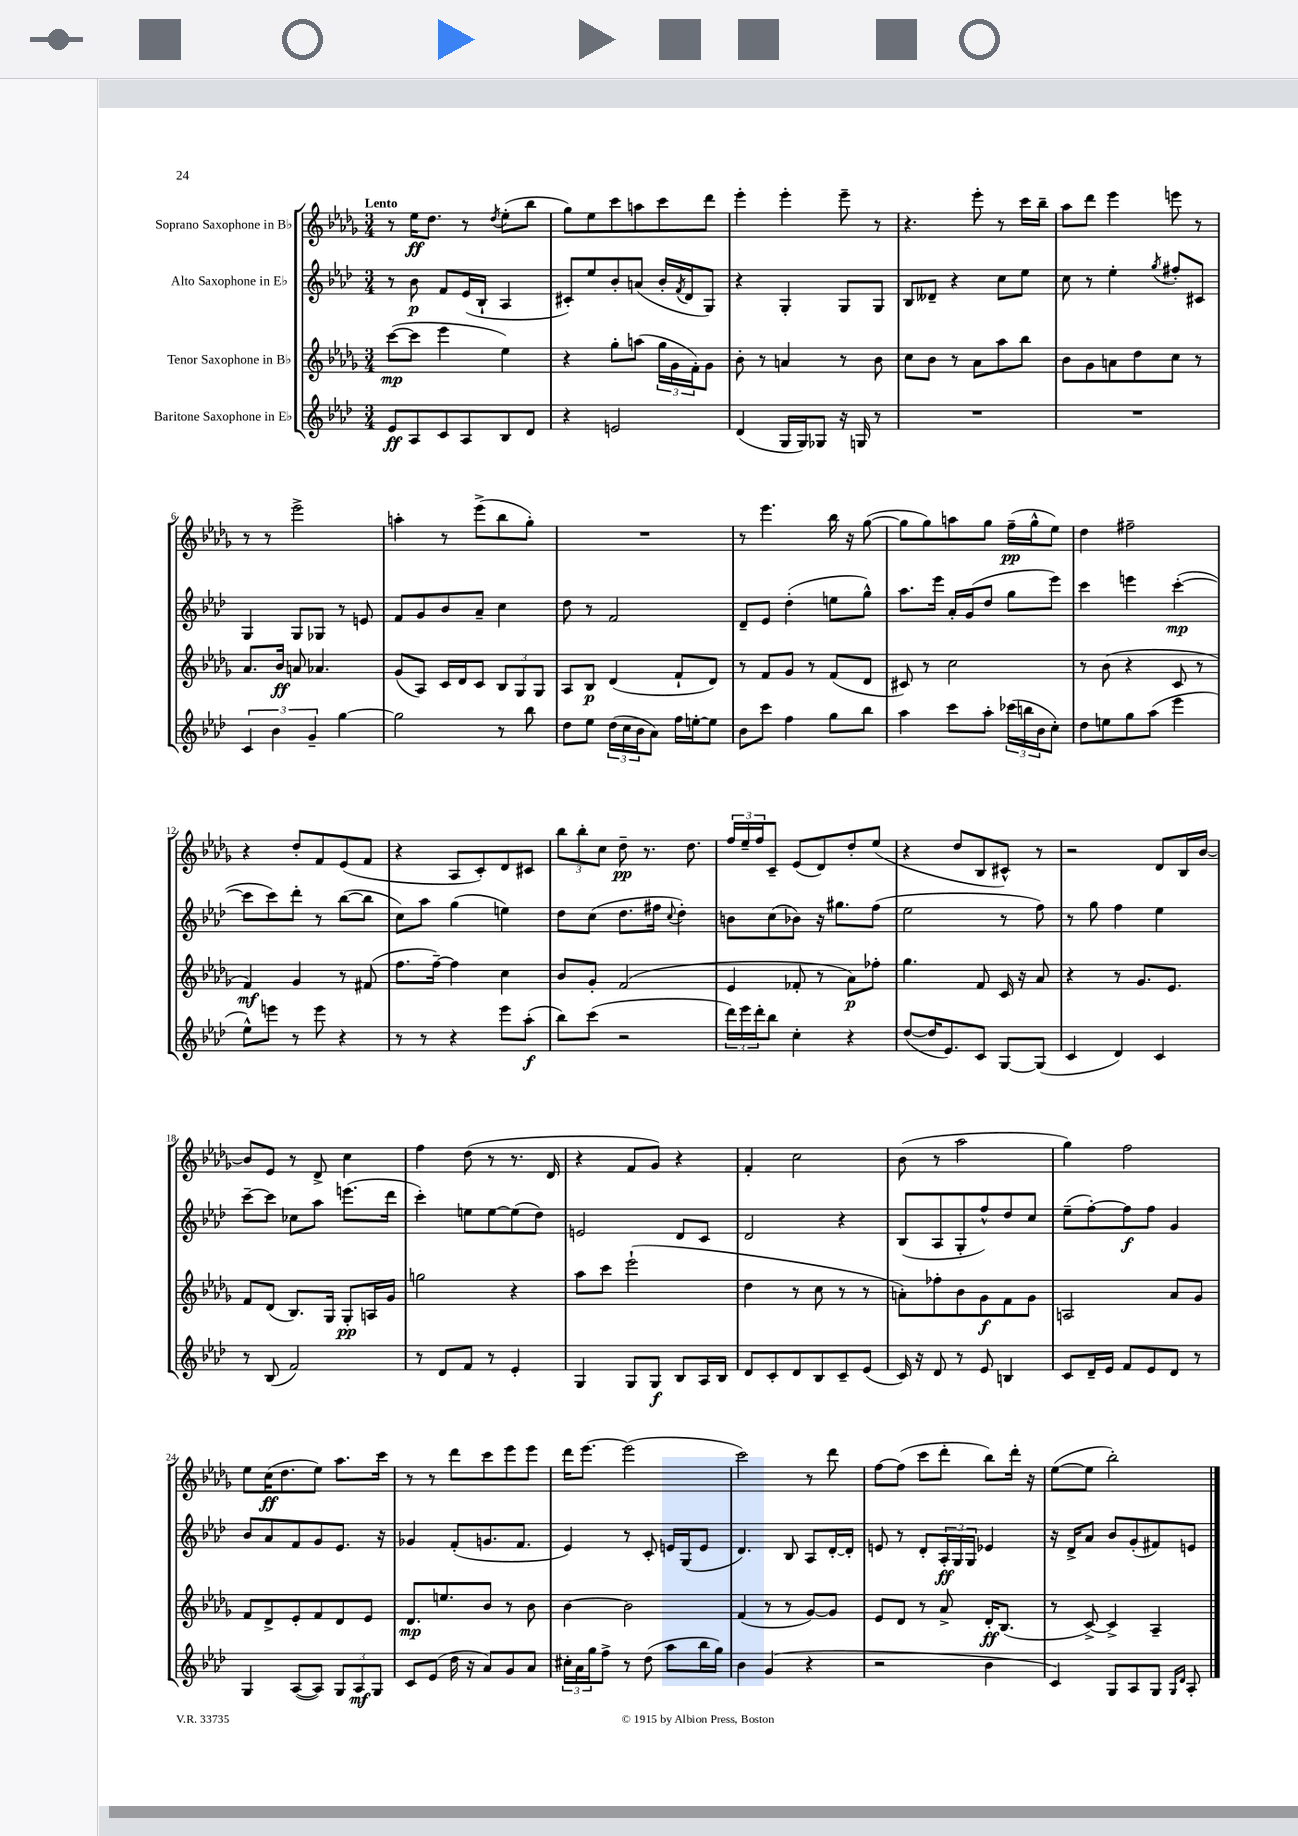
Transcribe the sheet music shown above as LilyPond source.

<<
\new StaffGroup <<
\new Staff = "s0" \with { instrumentName = "Soprano Saxophone in Bb" } {
    \clef treble \key des \major \numericTimeSignature \time 3/4 \tempo "Lento"
    r8 ees''16\ff des''8. r8 \acciaccatura { des''8 } ees''8-.( bes''8 |
    ges''8) ees''8 c'''8 a''8 c'''8 des'''8 |
    ees'''4-. ees'''4-. ees'''8-- r8 |
    r4. ees'''8-. r8 c'''16 bes''16-- |
    aes''8 des'''8 ees'''4 e'''8 r8 |
    r8 r8 ees'''2-> |
    a''4-. r8 ees'''8->( bes''8 ges''8-.) |
    R2. |
    r8 ees'''4. bes''16 r16 ges''8~( |
    ges''8 ges''8) a''8 ges''8 f''16--\pp( ges''16-^ ees''8) |
    des''4 fis''2-- |
    r4 des''8-. f'8 ees'8( f'8 |
    r4 aes8 c'8-.) des'8 cis'8 |
    \tuplet 3/2 { bes''8 bes''8-. c''8 } des''8--\pp r8. des''8. |
    \tuplet 3/2 { f''16 ees''16-- f''16 } c'8-- ees'8( des'8) des''8-. ees''8( |
    r4 des''8 bes8 cis'8-^) r8 |
    r2 des'8 bes16 bes'16~ |
    bes'8 ees'8 r8 des'8-> c''4 |
    f''4 des''8( r8 r8. des'16 |
    r4 f'8 ges'8) r4 |
    f'4-. c''2 |
    bes'8( r8 aes''2 |
    ges''4) f''2 |
    ees''8 c''16\ff( des''8. ees''8) aes''8. c'''16 |
    r8 r8 des'''8 c'''8 ees'''8 ees'''8 |
    des'''16 ees'''8.~ ees'''2( |
    c'''2) r8 des'''8 |
    f''8~ f''8( c'''8 des'''8-. bes''8) des'''16-. r16 |
    ees''8~( ees''8 bes''2-.) \bar "|." |
}
\new Staff = "s1" \with { instrumentName = "Alto Saxophone in Eb" } {
    \clef treble \key aes \major \numericTimeSignature \time 3/4
    r8 bes'8\p f'8 ees'16( bes16-! aes4 |
    cis'8-.) ees''8 bes'8-. a'8( bes'16-. \acciaccatura { f'8 } des'16 g8) |
    r4 g4-. g8 g8 |
    bes8 deses'8-- r4 c''8 ees''8 |
    c''8 r8 ees''4-. \acciaccatura { g''8 } fis''8-. cis'8 |
    g4 g8 ges8 r8 e'8 |
    f'8 g'8 bes'8 aes'8-- c''4 |
    des''8 r8 f'2 |
    des'8-- ees'8 des''4-.( e''8 g''8-^) |
    aes''8. ees'''16 aes'16-. g'16( des''8 g''8 ees'''8) |
    c'''4 e'''4 c'''4~-.\mp( |
    c'''8 c'''8) des'''8-. r8 bes''8~( bes''8 |
    c''8) aes''8 g''4( e''4) |
    des''8 c''8( des''8. fis''16 \appoggiatura { c''8 } des''4-.) |
    b'8 c''8( bes'8) r16 gis''8. f''8( |
    ees''2 r8 f''8) |
    r8 g''8 f''4 ees''4 |
    c'''8~-- c'''8 ces''8 aes''8 e'''8.( des'''16 |
    c'''4-.) e''8 e''8~ e''8( des''8) |
    e'2 des'8 c'8 |
    des'2 r4 |
    bes8( aes8 g8-. f''8-^) des''8 c''8 |
    ees''8--( f''8~-.) f''8\f f''8 g'4 |
    bes'8 aes'8 f'8 g'8 ees'8. r16 |
    ges'4 f'8-.( g'8. f'8. |
    ees'4) r8 c'8-. e'16 g16( e'8 |
    des'4.) bes8 aes8 des'16~-. des'16-. |
    e'8 r8 des'8-. \tuplet 3/2 { aes16-.\ff g16 g16 } ees'4 |
    r16 des'16-> aes'8 bes'8 g'8-.( fis'8) e'8 \bar "|." |
}
\new Staff = "s2" \with { instrumentName = "Tenor Saxophone in Bb" } {
    \clef treble \key des \major \numericTimeSignature \time 3/4
    c'''8~\mp( c'''8 ees'''4 ees''4) |
    r4 ges''8-. a''8( \tuplet 3/2 { ges''16 ges'16 f'16-.) } ges'8 |
    bes'8-. r8 a'4 r8 bes'8 |
    c''8 bes'8 r8 aes'8 aes''8 bes''8 |
    bes'8 ges'8 a'8 des''8 c''8 r8 |
    aes'8. bes'16\ff a'8 aes'4. |
    ges'8( aes8) c'16 des'16 c'8 \tuplet 3/2 { bes8 ges8 ges8 } |
    aes8 bes8\p des'4( f'8-! des'8) |
    r8 f'8 ges'8 r8 f'8( des'8 |
    cis'8) r8 c''2 |
    r8 bes'8( r4 c'8 r8 |
    f'4\mf) ges'4 r8 fis'8( |
    f''8. f''16~--) f''4 c''4 |
    bes'8 ges'8-. f'2( |
    ees'4 fes'8-. r8 aes'8\p) fes''8-. |
    ges''4. f'8 c'16 r16 aes'8 |
    r4 r8 ges'8. ees'8. |
    f'8 des'8( bes8.) ges16 ges8-.\pp a16 ges'16 |
    g''2 r4 |
    aes''8 c'''8 ees'''2-!( |
    des''4 r8 c''8 r8 r8 |
    a'8-.) fes''8-. bes'8 ges'8\f f'8 ges'8 |
    a2 aes'8 ges'8 |
    f'8 des'8-> ees'8-. f'8 des'8 ees'8 |
    des'8.\mp e''8. bes'8 r8 bes'8 |
    bes'4~ bes'2 |
    f'4( r8 r8 ges'8~) ges'8 |
    ees'8 des'8 r8 aes'8-> des'16-.\ff bes8.( |
    r8 c'8~->) c'4-> aes4-- \bar "|." |
}
\new Staff = "s3" \with { instrumentName = "Baritone Saxophone in Eb" } {
    \clef treble \key aes \major \numericTimeSignature \time 3/4
    ees'8\ff aes8 c'8 aes8 bes8 des'8 |
    r4 e'2 |
    des'4( g16 g16) ges8 r16 g16 r8 |
    R2. |
    R2. |
    \tuplet 3/2 { c'4 bes'4 g'4-- } g''4~ |
    g''2 r8 bes''8 |
    des''8 ees''8 \tuplet 3/2 { des''16( c''16 bes'16 } aes'8) f''16 e''16~-. e''8 |
    bes'8 c'''8 f''4 g''8 bes''8 |
    aes''4 c'''8 aes''8-. \tuplet 3/2 { ces'''16( b''16 bes'16 } c''8-.) |
    des''8 e''8 g''8 aes''8( ees'''4 |
    ees''8-^) e'''8 r8 e'''8 r4 |
    r8 r8 r4 ees'''8 aes''8-.\f( |
    bes''8) c'''8( r2 |
    \tuplet 3/2 { des'''16) ees'''16 des'''16-. } bes''8 c''4-. r4 |
    des''8~( des''16 ees'8.) c'8 g8~ g8( |
    c'4 des'4) c'4 |
    r8 bes8( f'2) |
    r8 des'8 f'8 r8 ees'4-. |
    g4 g8 g8\f bes8 aes16 bes16 |
    des'8 c'8-. des'8 bes8 c'8-- ees'8( |
    c'16) r16 des'8 r8 ees'8 b4 |
    c'8 des'16-- ees'16 f'8 ees'8 des'8 r8 |
    g4 aes8~( aes8) \tuplet 3/2 { g8 aes8\mf g8 } |
    c'8 ees'8( des''16 r16 aes'8) g'8 aes'8 |
    \tuplet 3/2 { cis''16-. aes'16 g''16 } f''8-> r8 des''8( aes''8 bes''16 g''16) |
    bes'4 g'4( r4 |
    r2 bes'4 |
    c'4) g8 aes8 g8 \grace { g16 des'16 } aes8-. \bar "|." |
}
>>
>>
